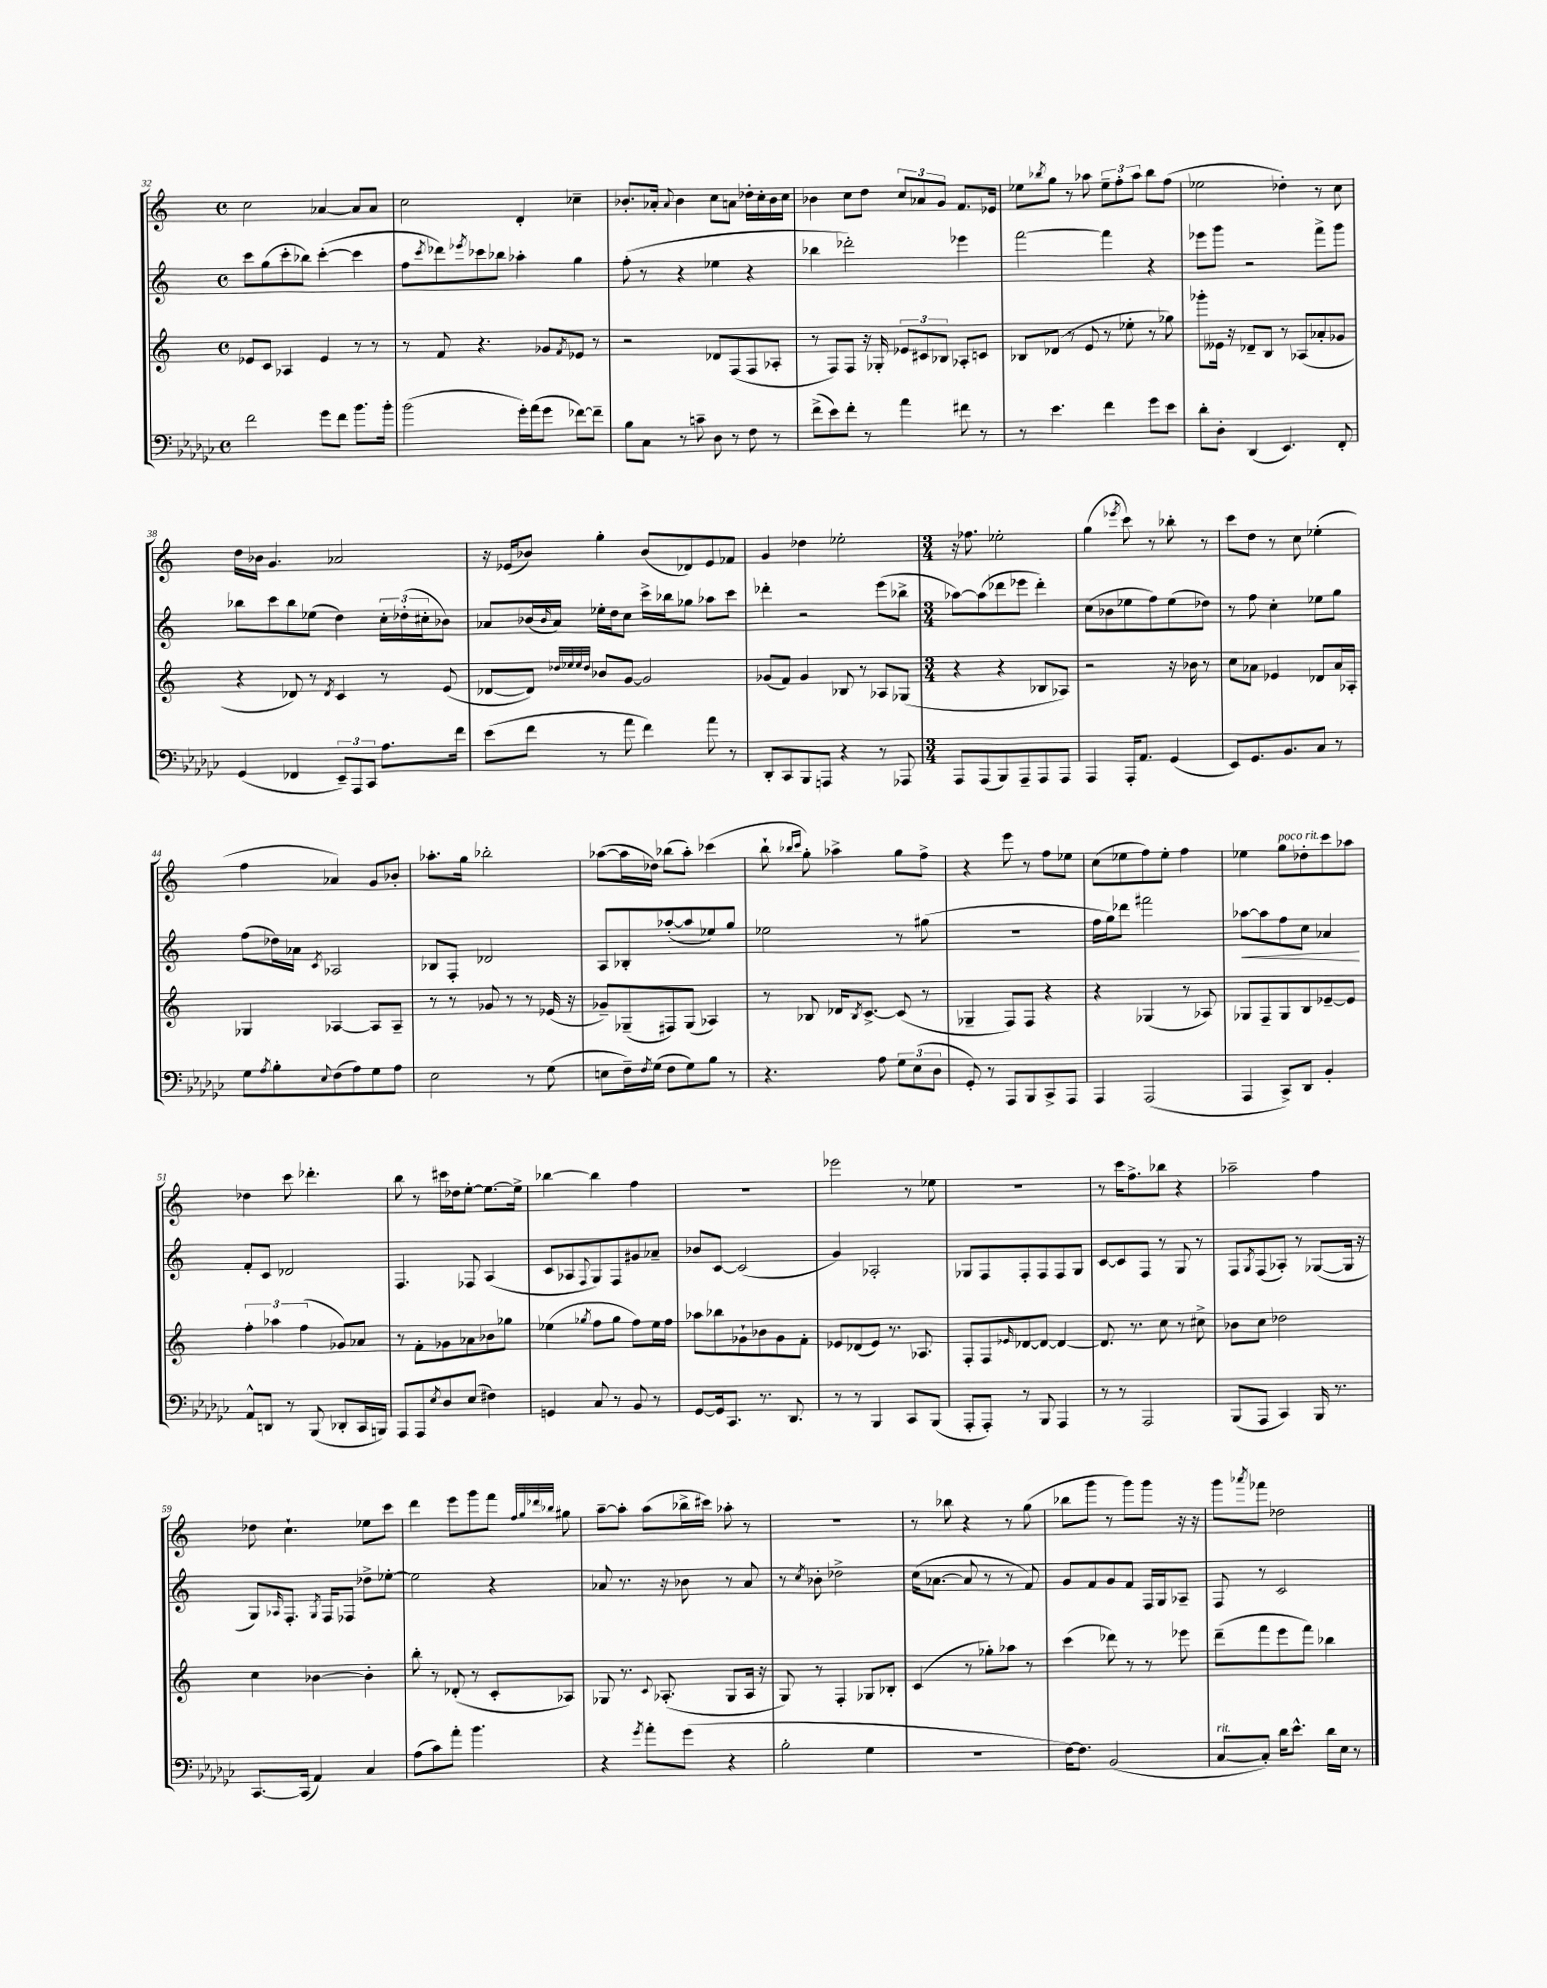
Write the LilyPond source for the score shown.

<<
\new StaffGroup <<
\new Staff = "s0" {
    \clef treble \key c \major \defaultTimeSignature \time 4/4
    c''2 aes'4~ aes'8 aes'8 |
    c''2 d'4-. ces''4-- |
    bes'8.-. aes'16-. \appoggiatura { aes'8 } bes'4 c''8 a'8 des''16-. c''16-. bes'16 c''16 |
    bes'4 c''8 d''8 \tuplet 3/2 { c''8 aes'8 g'8 } f'8. ees'16 |
    ees''8 \acciaccatura { bes''8 } g''8 r8 aes''8 \tuplet 3/2 { ees''8-- f''8-. aes''8 } bes''8 f''8( |
    ees''2 des''4-.) r8 c''8 |
    d''16 bes'16 g'4. aes'2 |
    r16 ees'16( bes'8) g''4-. bes'8( des'8) ees'8 fes'8 |
    g'4 des''4 ees''2-. |
    \numericTimeSignature \time 3/4 r16 fes''8. ees''2-. |
    g''4( \acciaccatura { ees'''8 } c'''8) r8 bes''8-. r8 |
    c'''8 d''8 r8 c''8 ees''4-.( |
    f''4 aes'4) g'8 bes'8-. |
    aes''8.-. g''16 bes''2-. |
    aes''8~( aes''16 des''16) bes''8( aes''8-.) ces'''4( |
    b''8-! \grace { bes''16 c'''16 } g''8-.) aes''4-> g''8 f''8-> |
    r4 e'''8 r8 f''8 ees''8 |
    c''8( ees''8 f''8) ees''8-. f''4 |
    ees''4 g''8^\markup { \italic "poco rit." } des''8-. c'''8 aes''8 |
    des''4 c'''8 des'''4.-. |
    b''8 r8 cis'''16 des''16 e''8~-. e''8.~ e''16-> |
    bes''4~ bes''4 f''4 |
    R2. |
    ees'''2 r8 ees''8 |
    R2. |
    r8 c'''16 f''8.-> bes''8 r4 |
    aes''2-- f''4 |
    des''8 c''4.-! ees''8 c'''8 |
    d'''4 e'''8 g'''8 f'''8 \grace { f''32 g''32 des'''32 bes''32 } gis''8 |
    a''8~-- a''8-. a''8( bes''16-> cis'''16) aes''8-. r8 |
    R2. |
    r8 bes''8 r4 r8 g''8( |
    bes''8 g'''8 r8 g'''8) g'''8 r16 r16 |
    g'''8 \acciaccatura { aes'''8 } fes'''8 des''2 \bar "|." |
}
\new Staff = "s1" {
    \clef treble \key c \major \defaultTimeSignature \time 4/4
    c'''8 g''8( c'''8-. bes''8) c'''4~-.( c'''4 |
    f''8 \acciaccatura { c'''8 } des'''8) \acciaccatura { ees'''8 } ces'''8 bes''8 aes''4-. g''4 |
    f''8-.( r8 r4 ees''4 r4 |
    bes''4 des'''2-.) ees'''4 |
    f'''2~ f'''4 r4 |
    ees'''8 g'''8 r2 f'''8-> g'''8 |
    bes''8 c'''8 bes''8 ees''8( d''4) \tuplet 3/2 { c''16-. des''16-.( cis''16-. } bes'8) |
    aes'8 bes'16( \grace { bes'16 } aes'16) ees''16-. d''16 c''8 c'''16-> bes''16 ges''8 aes''8 c'''8 |
    des'''4-. r2 e'''8( bes''8-> |
    \numericTimeSignature \time 3/4 aes''8~) aes''8( des'''8 ees'''8 des'''4-.) |
    c''8( bes'8 ees''8 f''8) ees''8( des''8) |
    r8 f''8 c''4-. ees''8 g''8 |
    f''8( des''16) aes'16 \acciaccatura { c'8 } aes2 |
    bes8 f8-. des'2 |
    a8 bes8-. aes''8~-.( aes''8 ees''8) g''8 |
    ees''2 r8 gis''8( |
    R2. |
    f''16 g''16) des'''8 fis'''2 |
    aes''8~\< aes''8 f''8 c''8 aes'4\! |
    f'8-. c'8 des'2 |
    f4. fes8 a4( |
    c'8 aes8 \appoggiatura { f8 } g8) f8 gis'8 aes'8-- |
    bes'8 c'8~ c'2( |
    g'4) aes2-. |
    ges8 f8 f8-. f8 f8 ges8 |
    c'8~ c'8 f8 r8 g8 r8 |
    f8 \acciaccatura { g8 } f8( aes8-.) r8 ges8~( ges16 r16 |
    g8) \grace { aes16 } f8.-. \acciaccatura { g8 } f16 fes8 des''8-> ees''8~-. |
    ees''2 r4 |
    aes'8 r8. r16 bes'8 r8 aes'8 |
    r8 \acciaccatura { c''8 } bes'8-. des''2-> |
    c''16( aes'8.~ aes'8 r8 r8 f'8) |
    g'8 f'8 g'8 f'8 f16 g16 aes8-- |
    f8 r8 c'2 \bar "|." |
}
\new Staff = "s2" {
    \clef treble \key c \major \defaultTimeSignature \time 4/4
    ees'8 c'8 aes4 ees'4 r8 r8 |
    r8 f'8 r4. ges'8 \acciaccatura { f'8 } ees'8 r8 |
    r2 des'8 f8( f8 aes8-. |
    r8 f8) f8 r16 ges16-. \tuplet 3/2 { ees'8 cis'8 bes8 } aes8-. c'8 |
    bes8 des'8( r8 e'8 r8 ees''8-. r8 ges''8) |
    ges'''8-. eeses'16 r16 des'8-- b8 r8 aes8( aes'8-. ges'8 |
    r4 des'8) r8 \acciaccatura { des'8 } c'4 r8 e'8( |
    des'8~ des'8) \grace { des''32 ees''32 ees''32 des''32 } bes'8 g'8~ g'2 |
    ges'8( f'8) ges'4 bes8 r8 aes8 ges8( |
    \numericTimeSignature \time 3/4 r4 r4 bes8 aes8) |
    r2 r16 bes'16 r8 |
    c''8 aes'8 ees'4 des'8 aes'16 aes16-. |
    ges4 aes4~ aes8 aes8-- |
    r8 r8 ges'8 r8 r8 ees'16( r16 |
    ges'8--) ges8--( fis8) ges8( aes4) |
    r8 bes8 des'16 \acciaccatura { bes8 } c'8.~-> c'8( r8 |
    ges4-- f8) f8 r4 |
    r4 ges4( r8 aes8) |
    ges8 f8-- ges8 b8 ees'8~-- ees'8 |
    \tuplet 3/2 { f''4-. aes''4 f''4( } ges'8) aes'8 |
    r8 f'8-. ges'8 aes'8 bes'8 ges''8 |
    ees''4( \acciaccatura { ges''8 } f''8 ges''8 f''8) ees''16 f''16 |
    aes''8 bes''8 ges'8-! bes'8 ges'8 f'8-. |
    ees'8 des'8( ees'8) r8. aes8. |
    f8-. f8 \grace { ees'16 } des'8~ des'8~ des'4~ |
    des'8. r8. c''8 r8 cis''8-> |
    bes'8 c''8 des''2 |
    c''4 bes'4~ bes'4-. |
    b''8-. r8 des'8-.( r8 c'8-. aes8) |
    ges8 r8. \appoggiatura { c'8 } aes8.-.( ges8 aes16 r16 |
    g8) r8 f4-. ges8 bes8-. |
    c'4( r8 ges''8-.) aes''8 r8 |
    c'''4( des'''8) r8 r8 ees'''8 |
    d'''8--( f'''8 e'''8 f'''8) bes''4 \bar "|." |
}
\new Staff = "s3" {
    \clef bass \key ges \major \defaultTimeSignature \time 4/4
    f'2 ges'8 f'8 bes'8. bes'16-. |
    bes'2( ges'16-.) aes'16( ges'8 fes'8~) fes'8-- |
    bes8 ces8 r8 c'8-- des8 r8 f8 r8 |
    f'8->( ees'8) f'8-. r8 aes'4 fis'8 r8 |
    r8 ees'4. f'4 ges'8 ees'8 |
    des'8-. des8-. des,4( ees,4.) f,8-. |
    ges,4( fes,4 \tuplet 3/2 { ees,8--) aes,,8 ces,8 } aes8. f'16 |
    ees'8( f'8 r8 aes'8 f'4) aes'8 r8 |
    des,8-. ces,8 bes,,8 a,,8 r4 r8 aes,,8 |
    \numericTimeSignature \time 3/4 aes,,8 aes,,8( bes,,8) aes,,8-- aes,,8 aes,,8 |
    aes,,4 aes,,16-. aes,8. ges,4( |
    ees,8) ges,8. bes,8. ces8 r8 |
    ges8 \acciaccatura { aes8 } bes8-. \appoggiatura { ees8 } f8( aes8) ges8 aes8 |
    ees2 r8 ges8( |
    e8 f16--) \acciaccatura { f8 } ges16( f8 ges8) bes8 r8 |
    r4. aes8 \tuplet 3/2 { ges8 ees8( des8 } |
    ges,8-.) r8 aes,,8 bes,,8 ces,8-> aes,,8 |
    aes,,4 aes,,2( |
    aes,,4 ces,8->) des,8 bes,4-. |
    aes,8-^ d,8 r8 bes,,8( des,8-. ces,16 b,,16) |
    aes,,8 aes,,8 \acciaccatura { ees8 } des8 ees8( fis4) |
    g,4 ces8 r8 bes,8 r8 |
    ges,8~ ges,16 ces,8. r8. des,8. |
    r8 r8 bes,,4 ces,8 bes,,8( |
    aes,,8-. aes,,8-.) r8 bes,,8 aes,,4 |
    r8 r8 aes,,2 |
    bes,,8( aes,,8 ces,4) bes,,16 r8. |
    ces,8.~ ces,16( aes,4) ces4 |
    aes8( ces'8) aes'8-. bes'4. |
    r4 \acciaccatura { ges'8 } aes'8-. ges'8( r4 |
    bes2-. ges4 |
    R2. |
    f16~) f8. bes,2( |
    ces8~^\markup { \italic "rit." } ces8-.) des'16 ees'8.-^ des'16 ees16 r8 \bar "|." |
}
>>
>>
\layout { \context { \Score currentBarNumber = #32 } }
